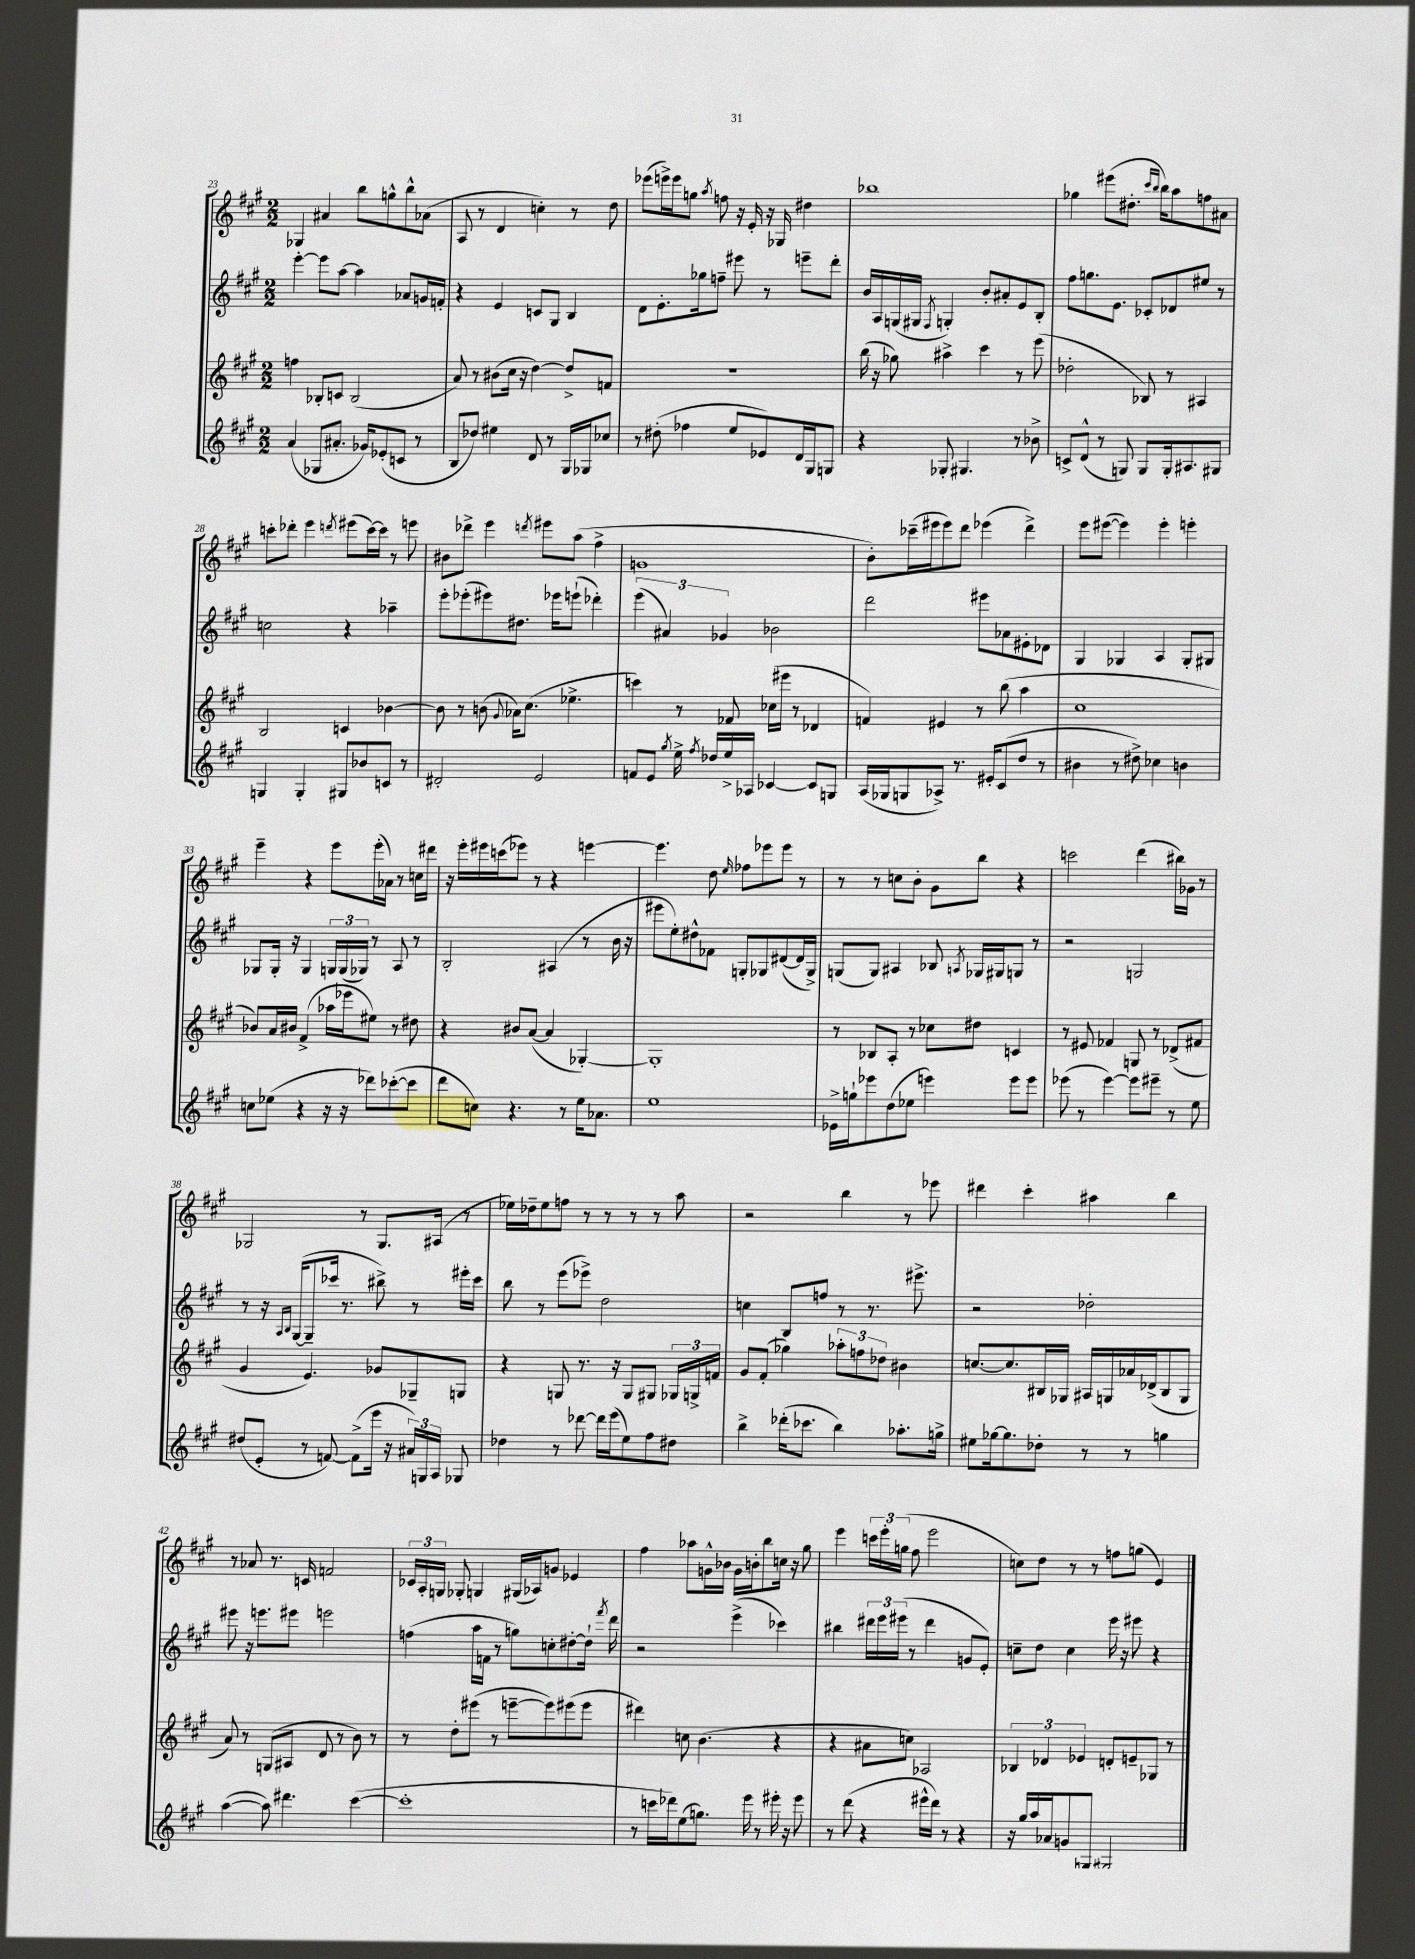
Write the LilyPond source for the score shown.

<<
\new StaffGroup <<
\new Staff = "s0" {
    \clef treble \key a \major \numericTimeSignature \time 2/2
    \autoBeamOff ges4 ais'4 b''8[ g''8-^ b''8-^ aes'8]( |
    a8 r8 d'4 c''4-.) r8 d''8 |
    ees'''8[( e'''16->) e'''16 g''8] \acciaccatura { a''8 } f''8 r16 e'16-. r16 ges16 dis''4 |
    bes''1 |
    ges''4 eis'''8[( dis''8.]-. \grace { cis'''16[ b''16] } b''16[) a''8 f''8 ais'8] |
    c'''8[-. des'''8]-. e'''4 \acciaccatura { d'''8 } eis'''8[( c'''16~) c'''16] r8 e'''8 |
    bis'8[ des'''8]-> e'''4 \acciaccatura { d'''8 } eis'''8[ a''8]( fis''4-> |
    g'1 |
    b'8[-.) ces'''16--( eis'''16 eis'''8) d'''8] ees'''4( d'''4->) |
    e'''8[ eis'''8]~( eis'''4) eis'''4-. e'''4-. |
    e'''4-- r4 e'''8[ e'''16-.( aes'16]) r8 c''16[ dis'''16] |
    r16 e'''16[-. eis'''16 c'''16( ees'''8]) r8 r4 e'''4~ |
    e'''4. d''8 \grace { e''16 } fes''8[ ees'''8 ees'''8] r8 |
    r8 r8 c''8[ b'8]-. gis'8[ b''8] r4 |
    c'''2 d'''4( bis''16[) ges'16] r8 |
    ges2 r8 ges8.[ ais16]( r8 |
    ees''16[) des''16-- ees''8 f''8] r8 r8 r8 r8 a''8 |
    r2 b''4 r8 ees'''8 |
    dis'''4 cis'''4-. ais''4 b''4 |
    r8 aes'8 r8. c'16 f'2 |
    \tuplet 3/2 { ces'16[ a16-. g16] } ges8-. g4 gis16[( aes16) g'8] ees'4 |
    fis''4 aes''8[ g'16-^ bes'16] g'16[ b'16-. b''8 c''16] r16 gis''8 |
    e'''4 \tuplet 3/2 { c'''16[ e'''16-. g''16]( } fis''8 e'''2 |
    c''8[) d''8] r8 r8 f''8[ g''8]( e'4) \bar "|." |
}
\new Staff = "s1" {
    \clef treble \key a \major \numericTimeSignature \time 2/2
    \autoBeamOff e'''4~-. e'''8[ a''8]~ a''4 aes'8[ g'16 f'16]-. |
    r4 e'4 c'8[ gis8] b4 |
    d'8[ e'8.-. ges''16 f''8]-- eis'''8 r8 e'''8[-- d'''8]-. |
    b'16[ a16 g16( gis16] \acciaccatura { fis8 } g4-.) b'8[-. ais'8-. e'8 b8]-. |
    fis''8[ g''8. e'8.] ces'8[-. des'8 eis''8] r8 |
    c''2 r4 aes''4-- |
    e'''8[-. ees'''8-.( eis'''8) dis''8.] ees'''16[ e'''8]-!( des'''4-.) |
    \tuplet 3/2 { e'''4( ais'4) ges'4 } bes'2 |
    d'''2 eis'''8[ aes'8 eis'8-. des'8] |
    gis4 ges4 a4 ges8[-. gis8] |
    ges8[ ges16]-. r16 ges4 \tuplet 3/2 { g16[ g16( ges16]) } r8 a8 r8 |
    b2-. ais4( r8 b'16 r16 |
    eis'''8[ e''8-.) dis''8-^ fes'8] g8[-. ges8 dis'8~( dis'16 ges16]->) |
    g8[( g8]) ais4 bes8 \acciaccatura { a8 } ges16[ gis16 g8] r8 |
    r2 g2 |
    r8 r16 \grace { a16[ b16] } gis16[~( gis8-- ces'''16] r8. bis''8->) r8 eis'''16[-. ces'''16] |
    b''8 r8 e'''8[( ees'''8]->) d''2 |
    c''4 b8[ f''8] r8 r8. eis'''8.-> |
    r2 des''2-. |
    eis'''8 r16 e'''8.[ eis'''8] e'''2 |
    f''4( a''16[ f'16] r8 g''8[) c''8-. dis''8~-. dis''16]-! \acciaccatura { fis'''8 } d'''16 |
    r2 e'''4->( ces'''4) |
    bis''4 \tuplet 3/2 { dis'''16[ e'''16 eis'''16]( } r8 dis'''4 g'8[ e'8]-.) |
    c''8[-- d''8] c''4 e'''16 r16 eis'''8 r4 \bar "|." |
}
\new Staff = "s2" {
    \clef treble \key a \major \numericTimeSignature \time 2/2
    \autoBeamOff f''4 bes8[-. c'8] bes2( |
    a'8) r8 bis'8[( cis''16] r16 d''4~) d''8[-> f'8] |
    R1 |
    b''16( r16 ges''8) ais''4-> cis'''4 r8 e'''8( |
    des''2-. bes8) r8 ais4 |
    b2 c'4 bes'4~ |
    bes'8 r8 b'8( \appoggiatura { gis'8 } aes'16[) cis''8.]( ees''4.-> |
    c'''4) r8 fes'8 ces''16[( eis'''16] r8 des'4 |
    f'4) eis'4 r8 b''8( a''4 |
    cis''1 |
    bes'8[) a'16 bis'16] fis'4->( aes''16[ ees'''16 eis''8]) r8 dis''8 |
    r4 bis'8[ a'8]~( a'4 ges4~-.) |
    ges1-. |
    r8 bes8[ a8]-. r8 ces''8[ dis''8] c'4 |
    r8 eis'8 fes'4 g8 r8 des'8[->( fis'8] |
    gis'4 e'4.) ges'8[ ges8-- g8] |
    r4 g8 r8. r16 g8[ gis8] \tuplet 3/2 { ges16[ g16-> f'16] } |
    gis'8[ fis'8]-.( ges''4) \tuplet 3/2 { aes''8[-. f''8 des''8] } bis'4 |
    c''8.[~ c''8. bis16 ges16] ais16[ g16 aes'16 des'16->( bis8 g8] |
    a'8) r8 g8[( ais8] d'8 r8 b'8) r8 |
    r8 d''8[-. eis'''8]( r8 e'''8[~-- e'''8) eis'''8( eis'''8] |
    dis'''4) c''8 b'4.( r4 |
    r4 ais'8[ c''8]) aes2 |
    \tuplet 3/2 { bes4 des'4 ees'4 } d'8[-. e'8-- ges8] r8 \bar "|." |
}
\new Staff = "s3" {
    \clef treble \key a \major \numericTimeSignature \time 2/2
    \autoBeamOff a'4( ges8[ ais'8.]-. ges'16[) ees'8-.( c'8] r8 |
    b8[ des''8]) eis''4 d'8 r8 gis16[ ges16 ces''8] |
    r8 dis''8-.( fes''4 e''8[ ees'8) d'16 gis16 g8] |
    r4 ges8-. gis4. r8 bes'8-> |
    c'8[-> d'8]-^( r8 g8) g8[ g16-. ais8. gis8] |
    g4 g4-. gis8[ bes'8 c'8] r8 |
    dis'2-. e'2 |
    f'8[ e'8] \acciaccatura { gis''8 } e''16-> \acciaccatura { fis''8 } des''16[ e''16-> aes16] ces'4~ ces'8[ g8] |
    a16[( ges16 g8 aes8]->) r8. eis'16[-. cis'8( d''8] r8 |
    bis'4 r8 dis''8->) ces''4 b'4 |
    c''8[ ees''8]( r4 r16 r16 des'''8[) ces'''8~-.( ces'''8] |
    d'''8[ c''8]) r4. r8 e''16[ aes'8.] |
    e''1 |
    ees'16[-> g''16-! ees'''8 d''8( ees''8] e'''4) e'''8[ e'''8] |
    ees'''8( r8 ees'''4~) ees'''8[ eis'''8]-- r8 e''8 |
    dis''8[( e'8]-. r8 f'8~) f'8[->( e'''16] r16 \tuplet 3/2 { ais'16[) g16 a16] } ges8 |
    des''4 r8 des'''8~ des'''16[ e'''16( e''8) fis''8 dis''8] |
    b''4-> des'''16[-.( ces'''8.] b''4) aes''8.[-. g''16]-> |
    eis''8[ ges''16~ ges''8. des''8]-. r8 r8 g''4 |
    a''4~( a''8) dis'''4. cis'''4~( |
    cis'''1-. |
    r8 c'''16[ des'''16) e''8( g''8.]) e'''16 r8 eis'''16-. r16 eis'''8 |
    r8 d'''8( r4 eis'''16[-^ d'''16]) r8 r4 |
    r16 gis''16[ a''16 aes'16 g'8 g8] gis2 \bar "|." |
}
>>
>>
\layout { \context { \Score currentBarNumber = #23 } }
